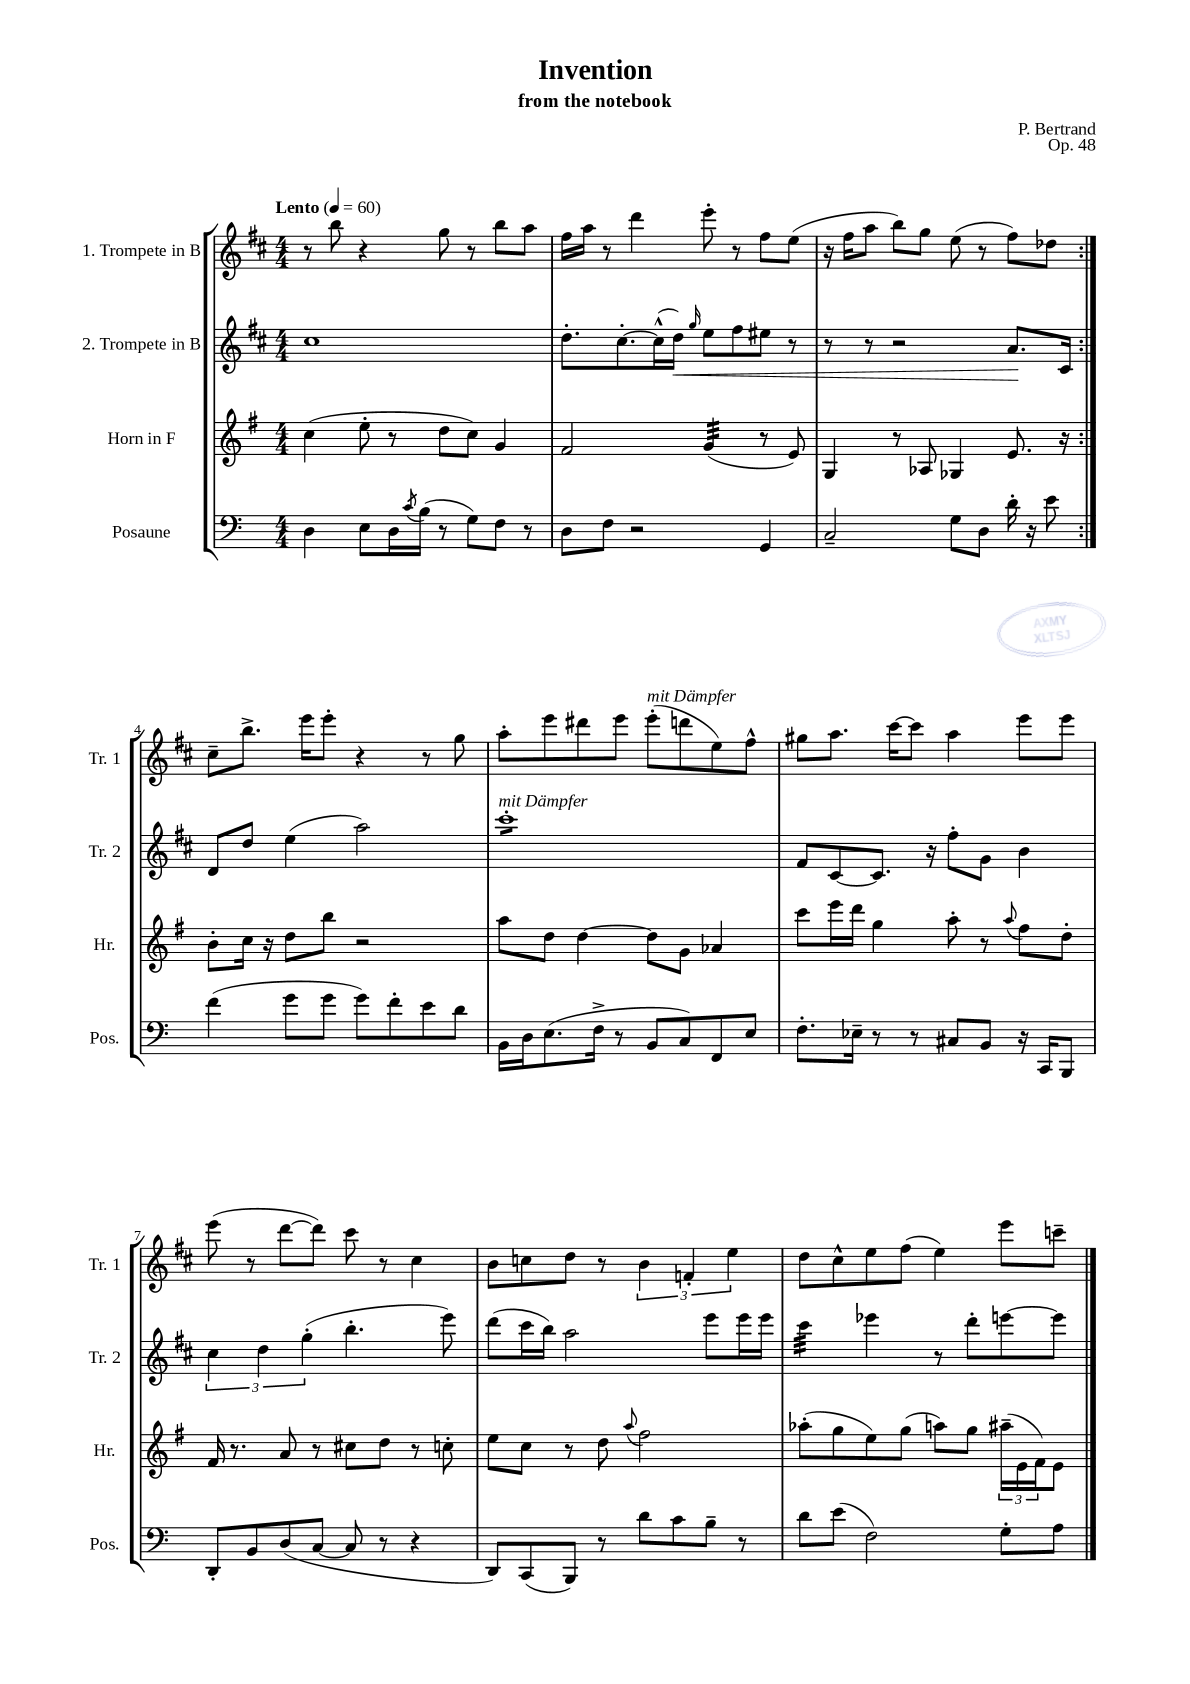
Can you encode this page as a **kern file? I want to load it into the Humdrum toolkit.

**kern	**kern	**kern	**kern
*staff4	*staff3	*staff2	*staff1
*clefF4	*clefG2	*clefG2	*clefG2
*k[]	*k[f#]	*k[f#c#]	*k[f#c#]
*M4/4	*M4/4	*M4/4	*M4/4
*MM60	*MM60	*MM60	*MM60
4D	(4cc	1cc#	8r
.	.	.	8bb
8E	8ee'	.	4r
16D	8r	.	.
8qc	.	.	.
(16B	.	.	.
8r	8dd	.	8gg
8G)	8cc)	.	8r
8F	4g	.	8bb
8r	.	.	8aa
=	=	=	=
8D	2f#	8.dd'	16ff#
.	.	.	16aa
8F	.	.	8r
.	.	[8.cc#'	.
2r	.	.	4ddd
.	.	(16cc#^^]	.
.	.	16dd)	.
.	.	16qqgg	.
.	(4g	8ee	8eee'
.	.	8ff#	8r
4GG	8r	8ee#	8ff#
.	8e)	8r	(8ee
=	=	=	=
2C~	4G	8r	16r
.	.	.	16ff#
.	.	8r	8aa
.	8r	2r	8bb)
.	8A-	.	8gg
8G	4G-	.	(8ee
8D	.	.	8r
16d'	8.e	8.a	8ff#)
16r	.	.	.
8e	.	.	8dd-
.	16r	16c#	.
=:|!	=:|!	=:|!	=:|!
(4f	8b'	8d	8cc#~
.	16cc	8dd	8.bb^
.	16r	.	.
8g	8dd	(4ee	.
.	.	.	16eee
8g	8bb	.	8eee'
8g)	2r	2aa)	4r
8f'	.	.	.
8e	.	.	8r
8d	.	.	8gg
=	=	=	=
16BB	8aa	1ccc#'	8aa'
16D	.	.	.
(8.E	8dd	.	8eee
.	[4dd	.	8ddd#
16F^	.	.	.
8r	.	.	8eee
8BB	8dd]	.	(8eee'
8C)	8g	.	8ddd
8FF	4a-	.	8ee)
8E	.	.	8ff#^^
=	=	=	=
8.F'	8ccc	8f#	8gg#
.	16eee	[8c#	8.aa
16E-~	16ddd	.	.
8r	4gg	8.c#]	.
.	.	.	[16ccc#
8r	.	.	8ccc#]
.	.	16r	.
8C#	8aa'	8ff#'	4aa
8BB	8r	8g	.
.	8qqaa	.	.
16r	8ff#	4b	8eee
16CC	.	.	.
8BBB	8dd'	.	8eee
=	=	=	=
8DD'	16f#	6cc#	(8eee
.	8.r	.	.
8BB	.	.	8r
.	.	6dd	.
(8D	8a	.	[8ddd
.	.	(6gg'	.
[8C	8r	.	8ddd])
8C]	8cc#	4.bb'	8ccc#
8r	8dd	.	8r
4r	8r	.	4cc#
.	8cc'	8eee)	.
=	=	=	=
8DD)	8ee	(8ddd	8b
(8CC	8cc	16ccc#	8cc
.	.	16bb)	.
8BBB)	8r	2aa	8dd
8r	8dd	.	8r
.	8qqaa	.	.
8d	2ff#	.	6b
8c	.	.	.
.	.	.	6f'
8B~	.	8eee	.
.	.	.	6ee
8r	.	16eee	.
.	.	16eee	.
=	=	=	=
8d	(8aa-'	4ccc#	8dd
(8e	8gg	.	8cc#^^
2F)	8ee)	4eee-	8ee
.	(8gg	.	(8ff#
.	8aa)	8r	4ee)
.	8gg	8ddd'	.
8G'	(24aa#~	[8eee	8eee
.	24e	.	.
.	24f#)	.	.
8A	8e	8eee]	8ccc~
==	==	==	==
*-	*-	*-	*-
